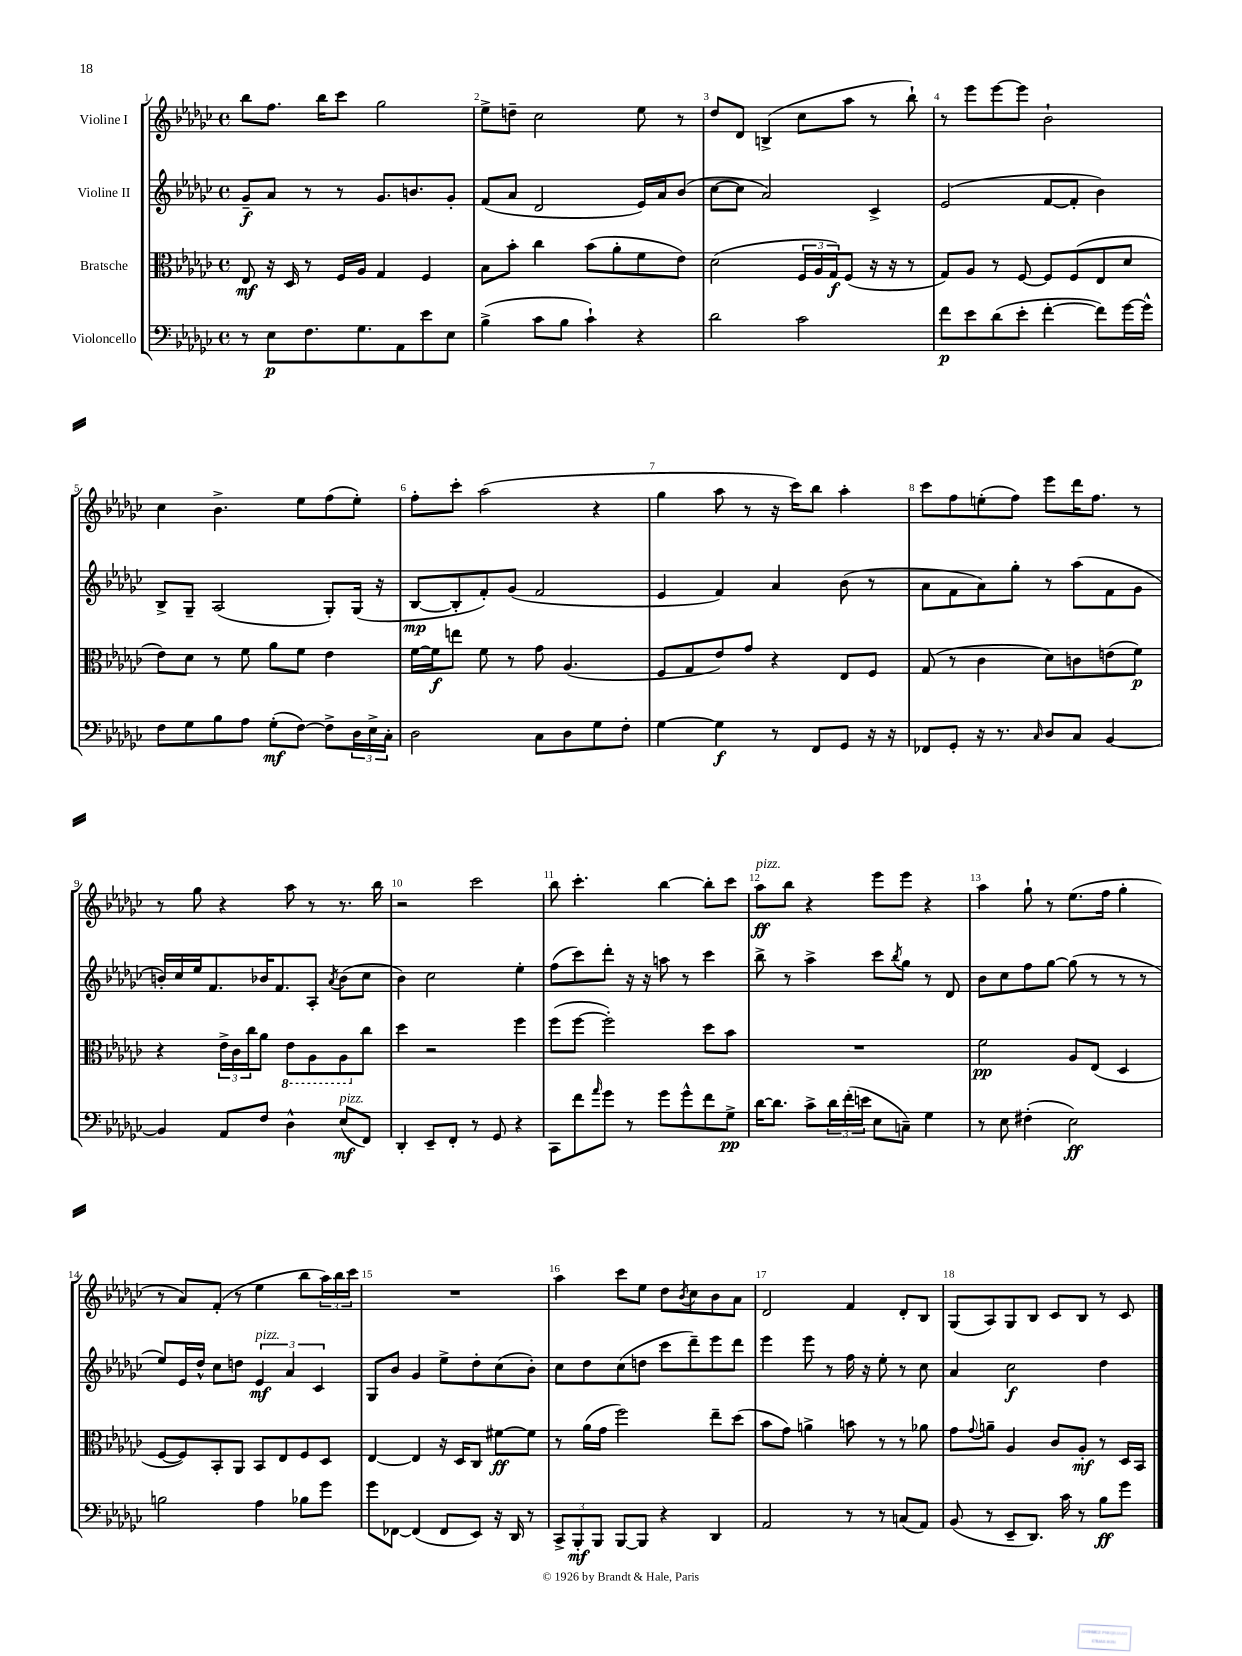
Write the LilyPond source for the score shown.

<<
\new StaffGroup <<
\new Staff = "s0" \with { instrumentName = "Violine I" } {
    \clef treble \key ges \major \defaultTimeSignature \time 4/4
    bes''8 f''8. bes''16 ces'''8 ges''2 |
    ees''8-> d''8-- ces''2 ees''8 r8 |
    des''8 des'8 b4->( ces''8 aes''8 r8 bes''8-!) |
    r8 ees'''8 ees'''8~ ees'''8 bes'2-! |
    ces''4 bes'4.-> ees''8 f''8( ees''8-.) |
    f''8-. ces'''8-. aes''2( r4 |
    ges''4 aes''8 r8 r16 ces'''16) bes''8 aes''4-. |
    ces'''8 f''8 e''8-.( f''8) ees'''8 des'''16 f''8. r8 |
    r8 ges''8 r4 aes''8 r8 r8. bes''16 |
    r2 ces'''2 |
    bes''8 ces'''4.-. bes''4~ bes''8-. ces'''8 |
    aes''8\ff^\markup { \italic "pizz." } bes''8 r4 ees'''8 ees'''8 r4 |
    aes''4 ges''8-! r8 ees''8.( f''16 ges''4-. |
    r8 aes'8) f'8-.( r8 ees''4 bes''8 \tuplet 3/2 { aes''16) bes''16 ces'''16 } |
    R1 |
    aes''4 ces'''8 ees''8 des''8 \acciaccatura { bes'8 } ces''8 bes'8 aes'8 |
    des'2 f'4 des'8-. bes8 |
    ges8( aes8) ges8 bes8 ces'8 bes8 r8 ces'8 \bar "|." |
}
\new Staff = "s1" \with { instrumentName = "Violine II" } {
    \clef treble \key ges \major \defaultTimeSignature \time 4/4
    ges'8--\f aes'8 r8 r8 ges'8. b'8. ges'8-. |
    f'8( aes'8 des'2 ees'16) aes'16 bes'8( |
    ces''8~ ces''8 aes'2) ces'4-> |
    ees'2( f'8~ f'8-. bes'4) |
    bes8-> ges8-- aes2( ges8-.) ges16( r16 |
    bes8~\mp bes8-. f'8-.) ges'8( f'2 |
    ees'4 f'4) aes'4 bes'8( r8 |
    aes'8 f'8 aes'8) ges''8-. r8 aes''8( f'8 ges'8 |
    b'16-.) ces''16 ees''16 f'8. bes'16 f'8. aes8-. \acciaccatura { aes'8 } bes'8( ces''8 |
    bes'4) ces''2 ees''4-. |
    f''8( ces'''8) des'''8-. r16 r16 a''8 r8 ces'''4 |
    bes''8-> r8 aes''4-> ces'''8 \acciaccatura { bes''8 } ges''8 r8 des'8 |
    bes'8 ces''8 f''8 ges''8~ ges''8( r8 r8 r8 |
    ees''8) ees'16 des''16-^ ces''8 d''8 \tuplet 3/2 { ees'4\mf^\markup { \italic "pizz." } aes'4 ces'4 } |
    ges8 bes'8 ges'4 ees''8-> des''8-. ces''8( bes'8-.) |
    ces''8 des''8 ces''8( d''8 ces'''8 des'''8--) ees'''8 des'''8 |
    ees'''4 ees'''8 r8 f''16 r16 ees''8-. r8 ces''8 |
    aes'4 ces''2\f des''4 \bar "|." |
}
\new Staff = "s2" \with { instrumentName = "Bratsche" } {
    \clef alto \key ges \major \defaultTimeSignature \time 4/4
    ees8\mf r16 des16 r8 f16 aes16 ges4 f4 |
    bes8 bes'8-. ces''4 bes'8( aes'8-. f'8 ees'8) |
    des'2( \tuplet 3/2 { f16 aes16 ges16\f) } f8( r16 r16 r8 |
    ges8) aes8 r8 f8~ f8 f8( ees8 des'8 |
    ees'8) des'8 r8 f'8 aes'8 f'8 ees'4 |
    f'16~ f'16\f e''8 f'8 r8 ges'8 aes4.( |
    f8 ges8 ees'8) ges'8 r4 ees8 f8 |
    ges8( r8 ces'4 des'8) c'8 e'8( f'8\p) |
    r4 \tuplet 3/2 { ees'16-> ces'16 ces''16 } aes'8 \ottava #-1 ees8 aes,8 aes,8 \ottava #0 ces''8 |
    des''4 r2 f''4 |
    f''8( f''8~ f''2-.) des''8 bes'8 |
    R1 |
    f'2\pp aes8 ees8( des4 |
    f8~ f8) bes,8-. aes,8 bes,8 ees8 f8 des8 |
    ees4~ ees4 r16 des16 ces8 fis'8~\ff fis'8 |
    r8 aes'16( ges'16 f''2) ees''8-- des''8( |
    bes'8 ges'8) a'4-> b'8 r8 r8 aes'8 |
    ges'8 \appoggiatura { ges'8 } a'8-- aes4 ces'8 aes8-.\mf r8 des16 bes,16 \bar "|." |
}
\new Staff = "s3" \with { instrumentName = "Violoncello" } {
    \clef bass \key ges \major \defaultTimeSignature \time 4/4
    r8 ees8\p f8. ges8. aes,8 ees'8 ees8 |
    bes4->( ces'8 bes8 ces'4-!) r4 |
    des'2 ces'2 |
    f'8\p ees'8 des'8( ees'8-. f'4~-. f'8) ges'16~ ges'16-^ |
    f8 ges8 bes8 aes8 ges8-.\mf( f8~) f8-> \tuplet 3/2 { des16 ees16-> ces16-. } |
    des2 ces8 des8 ges8 f8-. |
    ges4~ ges4\f r8 f,8 ges,8 r16 r16 |
    fes,8 ges,8-. r16 r8. \grace { ces16 } des8 ces8 bes,4~ |
    bes,4 aes,8 f8 des4-^ ees8\mf^\markup { \italic "pizz." }( f,8) |
    des,4-. ees,8-- f,8-. r8 ges,8 r4 |
    ces,8 f'8 \grace { aes'16 } ges'8 r8 ges'8 ges'8-^ f'8 ges8->\pp |
    des'16~ des'8. ces'8-> \tuplet 3/2 { des'16 f'16-.( e'16 } ees8 c8--) ges4 |
    r8 ees8 fis4-.( ees2\ff) |
    b2 aes4 bes8 ges'8 |
    ges'8 fes,8~ fes,4( fes,8 ees,8) r16 des,16 r8 |
    \tuplet 3/2 { ces,8-> bes,,8-.\mf bes,,8 } bes,,8~ bes,,8 r4 des,4 |
    aes,2 r8 r8 c8( aes,8) |
    bes,8( r8 ees,8-- des,8.) ces'16 r8 bes8\ff ges'8 \bar "|." |
}
>>
>>
\layout { \context { \Score \override BarNumber.break-visibility = ##(#f #t #t) barNumberVisibility = #all-bar-numbers-visible } }
